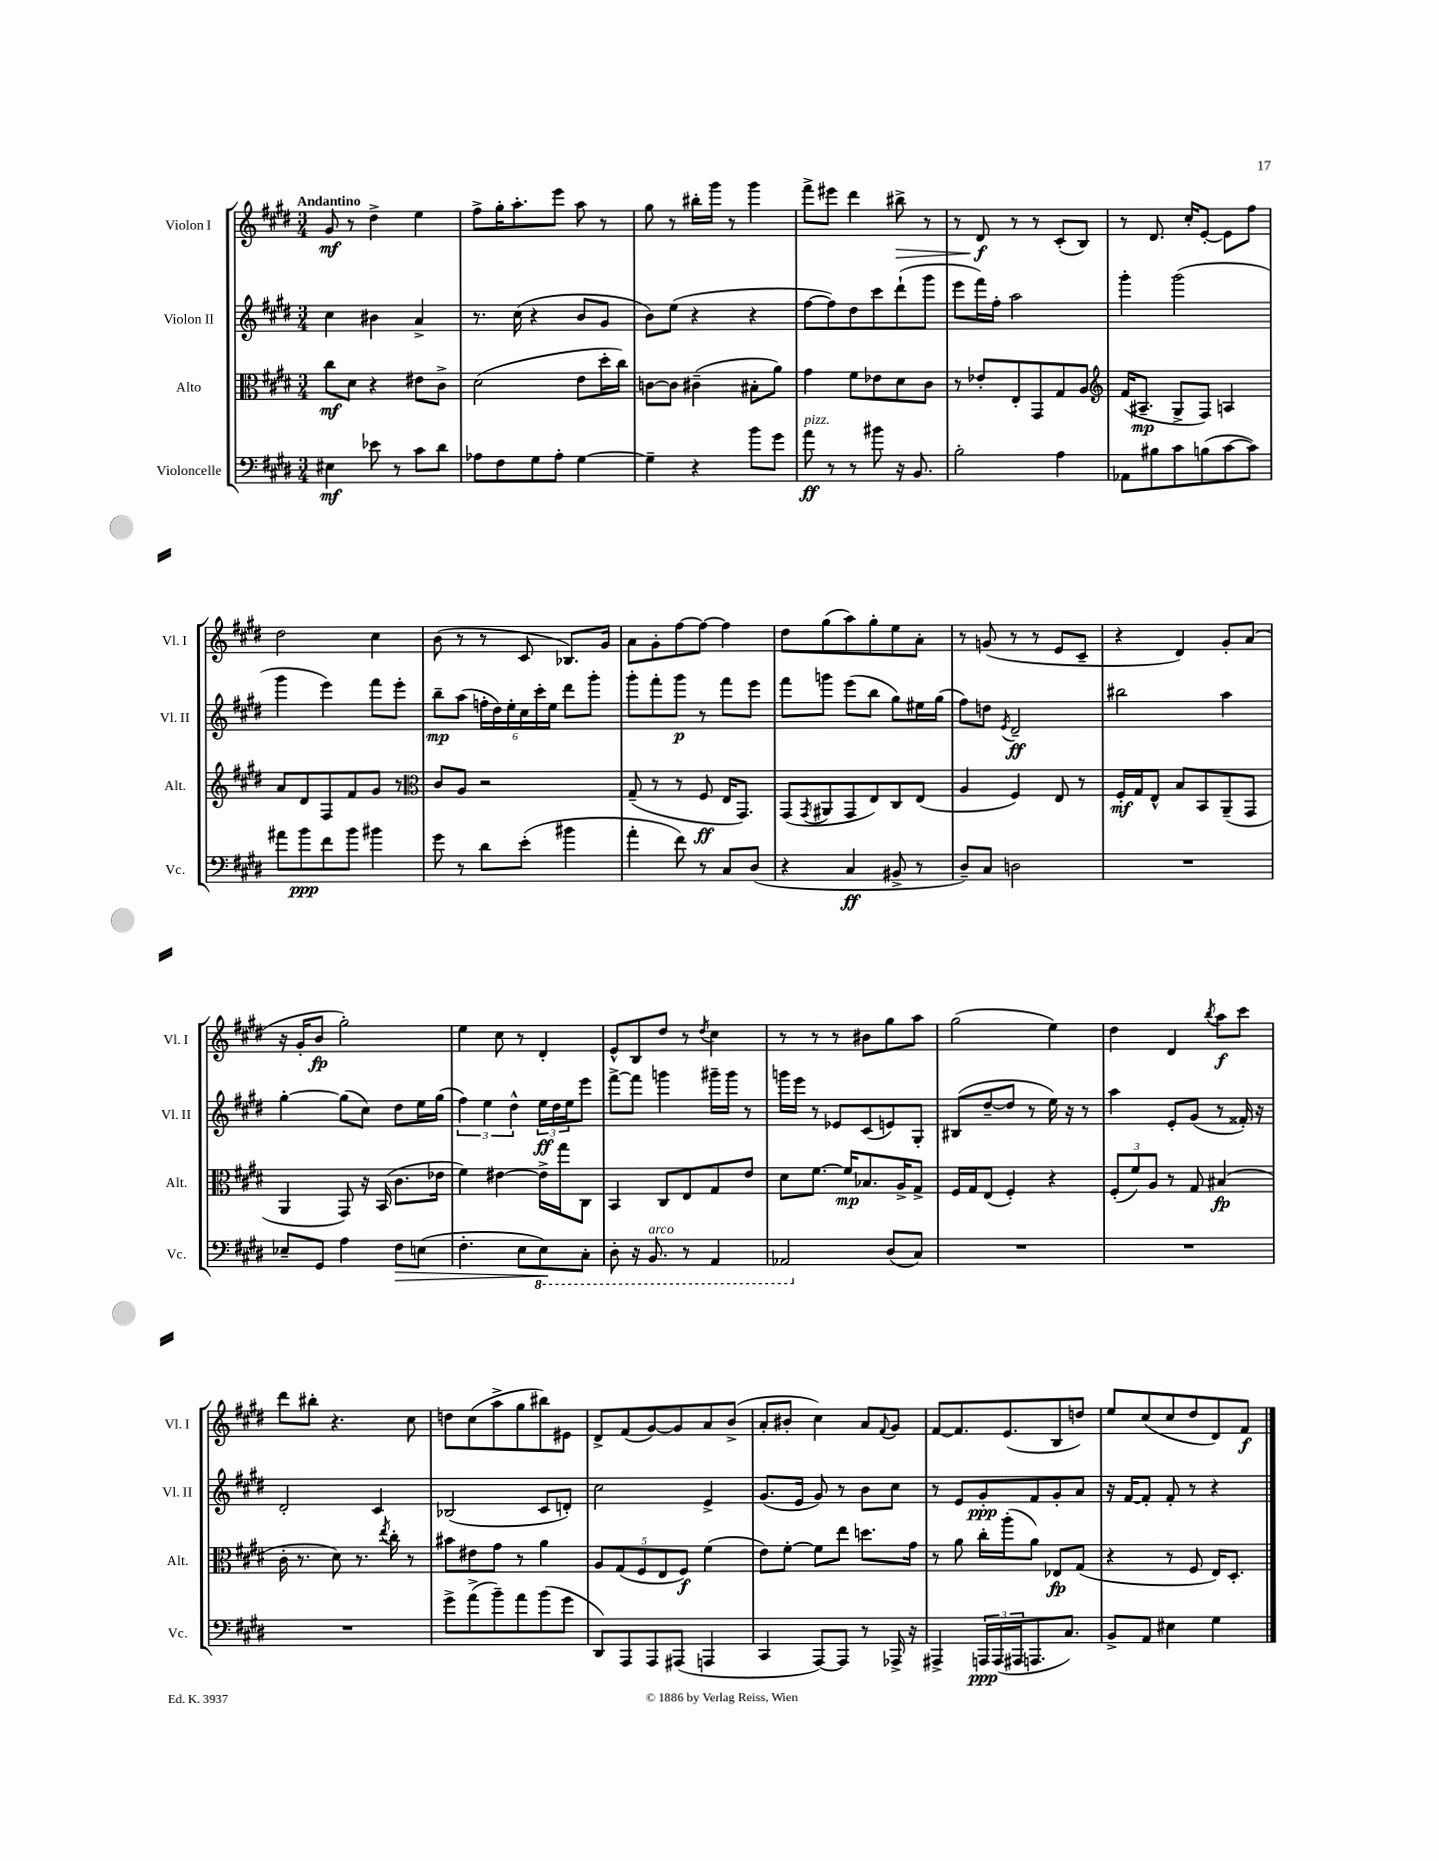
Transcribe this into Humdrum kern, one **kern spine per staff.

**kern	**kern	**kern	**kern
*staff4	*staff3	*staff2	*staff1
*clefF4	*clefC3	*clefG2	*clefG2
*k[f#c#g#d#]	*k[f#c#g#d#]	*k[f#c#g#d#]	*k[f#c#g#d#]
*M3/4	*M3/4	*M3/4	*M3/4
4E#	8cc#	4cc#	8g#
.	8d#	.	8r
8e-	4r	4b#	4dd#^
8r	.	.	.
8c#	8e#	4a^	4ee
8d#	8c#^	.	.
=	=	=	=
8A-	(2d#	8.r	8ff#^
8F#	.	.	16gg#'
.	.	(16cc#	8.aa'
8G#	.	4r	.
8A-'	.	.	8eee
[4G#	8e	8b	8aa
.	16dd#'	8g#	8r
.	16cc#)	.	.
=	=	=	=
4G#~]	[8c	8b)	8gg#
.	8c]	(8ee	8r
4r	(4c#~	4r	16bb#'
.	.	.	16ggg#
.	.	.	8r
8b	8B#'	4r	4ggg#
8g#	8a)	.	.
=	=	=	=
8a	4g#	[8ff#	8fff#^
8r	.	8ff#])	8eee#
8r	8f#	8dd#	4ddd#
8b#	8e-	8ccc#	.
16r	8d#	(8ddd#`	8bb#^
8.BB	.	.	.
.	8c#	8ggg#	8r
=	=	=	=
2B'	8r	8eee	8r
.	8e-'	16fff#)	8d#
.	.	16ff#'	.
.	8E'	2aa	8r
.	8GG#	.	8r
4A	8G#	.	(8c#'
.	8A	.	8B)
=	=	=	=
*	*clefG2	*	*
8AA-	(16f#	4ggg#'	8r
.	8.A#~	.	.
8B#	.	.	8.d#
8c#	8G#^	(2ggg#	.
.	.	.	16cc#'
(8B	8F#)	.	[8e'
[8c#	4A	.	8e]
8c#])	.	.	8ff#
=	=	=	=
8a#	8a	4ggg#	2dd#
8b	8d#	.	.
8f#	8F#	4eee)	.
8b	8f#	.	.
4b#	8g#	8fff#	4cc#
.	8r	8eee'	.
=	=	=	=
*	*clefC3	*	*
8g#	8c#	8bb~	(8b
8r	8A	(8aa	8r
8d#	2r	24ff'	8r
.	.	24dd#)	.
.	.	24ee'	.
(8e'	.	24cc#	8c#
.	.	24ccc#'	.
.	.	24ee	.
4b#	.	8ddd#	8.B-)
.	.	8ggg#'	.
.	.	.	16g#
=	=	=	=
4a'	(8G#~	8ggg#'	8a
.	8r	8fff#'	8g#'
8f#)	8r	8ggg#	[8ff#
8r	8F#	8r	8ff#_
8C#	16E	8fff#	4ff#]
.	8.GG#)	.	.
(8D#	.	8eee	.
=	=	=	=
4r	(8GG#	8fff#	8dd#
.	8qGG#	.	.
.	8AA#	8ggg	(8gg#
4C#	8GG#	(8eee	8aa)
.	8E)	8bb	8gg#'
8BB#^	8C#	8gg#)	8ee
8r	(8E	16ee#	8a'
.	.	(16gg#	.
=	=	=	=
8D#~)	4A	8ff#)	8r
8C#	.	8dd	(8g
.	.	8qe	.
2D	4F#)	2d#~	8r
.	.	.	8r
.	8E	.	8e
.	8r	.	8c#~
=	=	=	=
2.r	16F#'	2bb#	4r
.	16G#	.	.
.	8E^^	.	.
.	8B	.	4d#)
.	8BB	.	.
.	(8AA~	4aa	8g#'
.	8GG#	.	(8a
=	=	=	=
8E-~	4AA	[4gg#'	16r
.	.	.	16g#'
8GG#	.	.	8b
4A	8GG#)	(8gg#]	2gg#')
.	16r	8cc#)	.
.	(16BB	.	.
8F#	8.c#	8dd#	.
(8E	.	16ee	.
.	16e-	(16gg#	.
=	=	=	=
4.F#'	4f#)	6ff#)	4ee
.	.	6ee	.
.	[4e#	.	8cc#
.	.	6dd#^^	.
8E	.	.	8r
8EE)	16e#^]	24ee	4d#'
.	.	24dd#	.
.	16gg#	.	.
.	.	24ee	.
8CC#'	8C#	8eee	.
=	=	=	=
8DD#'	4BB	[8fff#^	8e^^
16r	.	8fff#]	8B
8.BBB	.	.	.
.	8C#	4ggg	8dd#
8r	8E	.	8r
.	.	.	8qdd#
4AAA	8G#	16ggg#~	4cc#
.	.	16ggg#	.
.	8e	8r	.
=	=	=	=
2AAA-	8d#	16ggg	8r
.	.	16eee	.
.	[8.f#	8r	8r
.	.	8e-	8r
.	16f#]	.	.
.	8.B-	(8c#	8b#
(8D#	.	8e)	8gg#
.	16A^	.	.
8C#)	8G#^	8G#'	8aa
=	=	=	=
2.r	16F#	(8B#	(2gg#
.	16G#	.	.
.	(8E	[8dd#~	.
.	4F#')	8dd#]	.
.	.	8r	.
.	4r	16ee)	4ee)
.	.	16r	.
.	.	8r	.
=	=	=	=
2.r	(12F#'	4aa	4dd#
.	12f#)	.	.
.	12A	.	.
.	8r	8e'	4d#
.	8G#	(8g#	.
.	.	.	8qbb
.	(4B#	8r	8aa
.	.	16f##')	8ccc#
.	.	16r	.
=	=	=	=
2.r	16c#'	2d#'	8ddd#
.	8.r	.	.
.	.	.	8bb#'
.	8d#)	.	4.r
.	8.r	.	.
.	.	4c#	.
.	8qee	.	.
.	16cc#'	.	.
.	8r	.	8cc#
=	=	=	=
8g#^	8b#	(2B-	8dd
(8a^	8e#	.	(8cc#
8b~)	8g#	.	8aa^
8a	8r	.	8gg#
(8b	4a	8c#	8bb#)
8g#	.	8d')	8e#
=	=	=	=
8DD#)	10A	2cc#	8d#^
.	(10G#	.	.
8AAA	.	.	(8f#
.	10F#	.	.
8AAA	.	.	[8g#)
.	10E	.	.
(8AAA#	.	.	8g#]
.	10F#)	.	.
4AAA	(4f#	4e^	8a
.	.	.	(8b^
=	=	=	=
4CC#	8e)	(8.g#	8a'
.	[8f#'	.	8b#'
.	.	16e	.
[8AAA)	8f#]	8g#)	4cc#)
8AAA]	8ee	8r	.
8r	8.dd	8b	8a
.	.	.	8qqf#
16AAA-^	.	8cc#	8g#
16r	16g#	.	.
=	=	=	=
4AAA#^	8r	8r	[8f#
.	8a	8e	8.f#]
24AAA	16cc#'	8g#'	.
(24AAA	.	.	.
.	(16aa'	.	(8.e
24AAA#	.	.	.
8.AAA	8a)	8f#	.
.	8E-	8g#'	8B
8.C#)	.	.	.
.	(8G#	8a	8dd)
=	=	=	=
8BB^	4r	16r	8ee
.	.	[16f#	.
8AA	.	8f#']	(8cc#
4E#	8r	8f#'	8cc#
.	8F#	8r	8dd#
4G#	16E)	4r	8d#)
.	8.D#'	.	.
.	.	.	8f#
==	==	==	==
*-	*-	*-	*-
